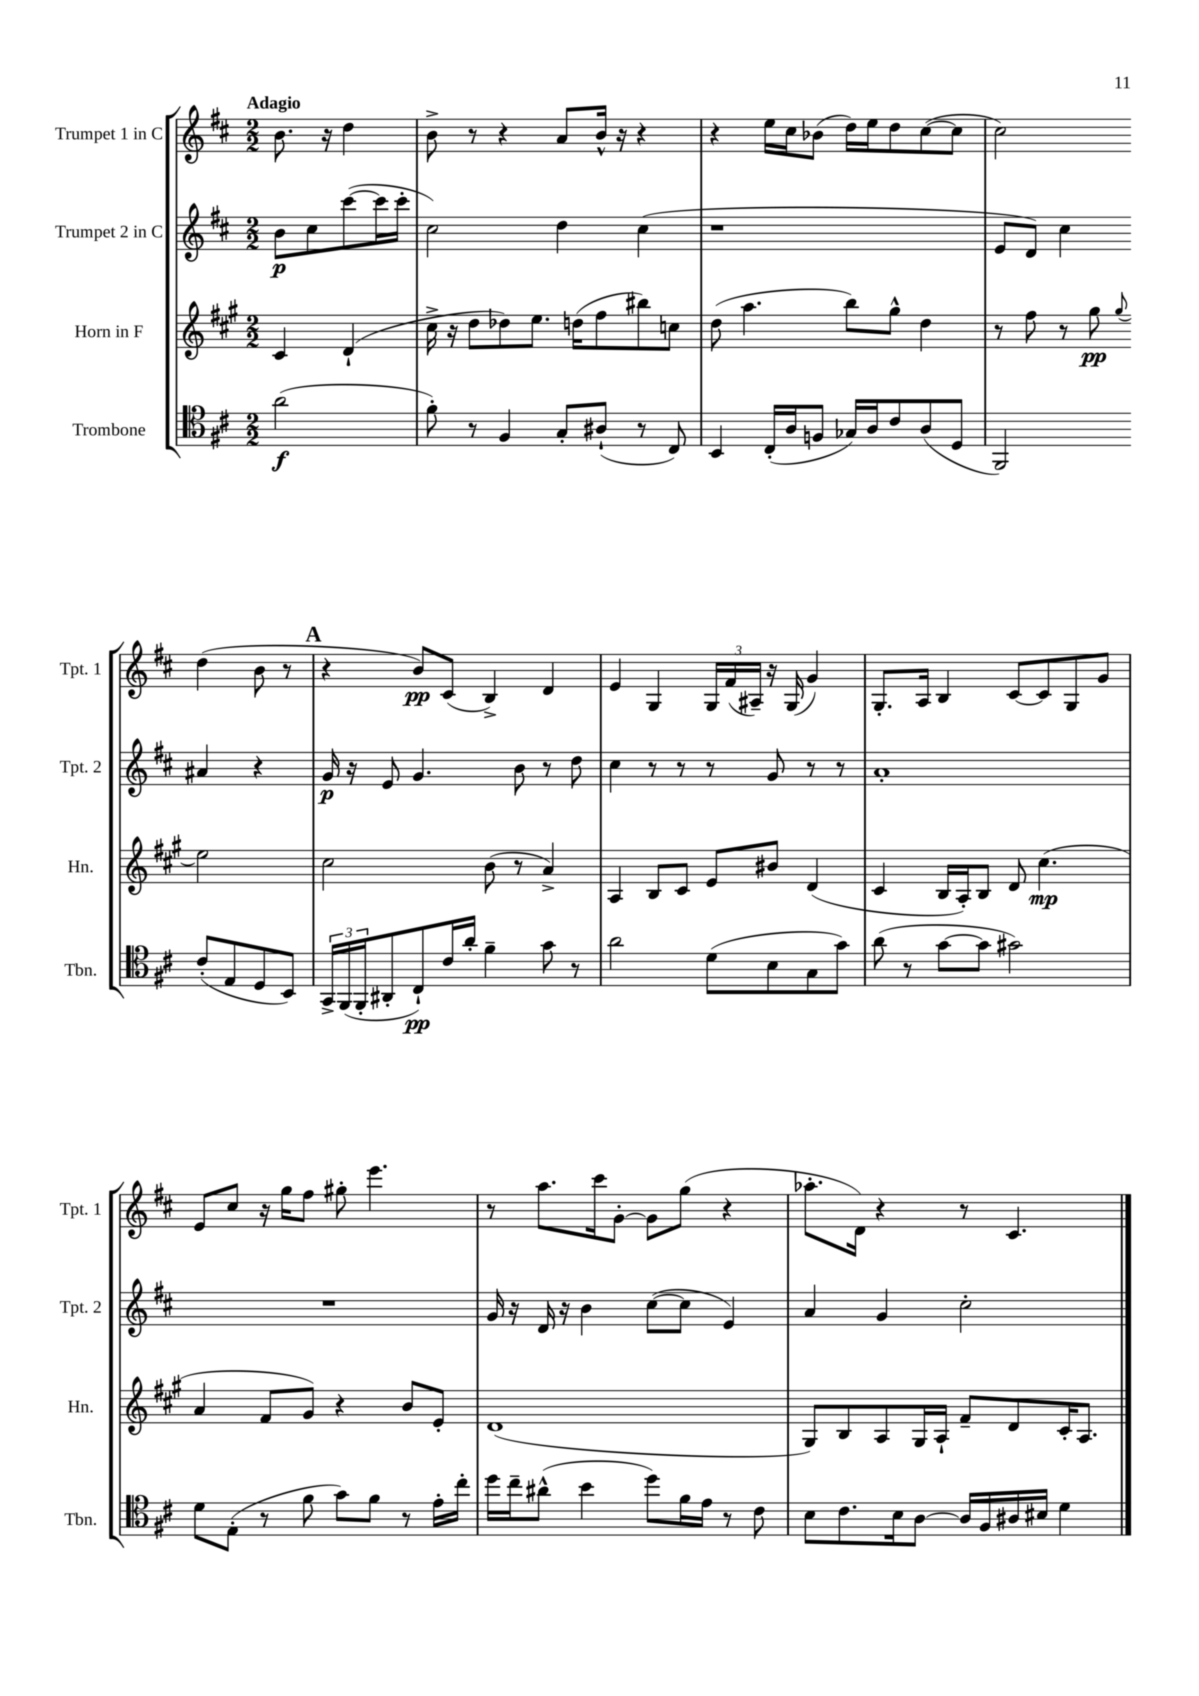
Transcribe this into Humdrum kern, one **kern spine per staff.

**kern	**kern	**kern	**kern
*staff4	*staff3	*staff2	*staff1
*clefC4	*clefG2	*clefG2	*clefG2
*k[f#c#]	*k[f#c#g#]	*k[f#c#]	*k[f#c#]
*M2/2	*M2/2	*M2/2	*M2/2
(2a\	4c#/	8b\L	8.b\
.	.	8cc#\	.
.	.	.	16r
.	(4d`/	([8ccc#\	4dd\
.	.	16ccc#\]L	.
.	.	16ccc#'\JJ	.
=	=	=	=
8f#'\)	16cc#^\	2cc#\)	8b^\
.	16r	.	.
8r	8dd\L	.	8r
4F#/	8dd-\)	.	4r
.	8.ee\J	.	.
8G'/L	.	4dd\	8a/L
.	(16dd\LK	.	.
(8A#`/J	8ff#\	.	16b^^/Jk
.	.	.	16r
8r	8bb#\)	(4cc#\	4r
8C#/)	8cc\J	.	.
=	=	=	=
4BB/	(8dd\	1r	4r
.	4.aa\	.	.
(16C#'/LL	.	.	16ee\LL
16A/J	.	.	16cc#\J
8F/J	.	.	(8b-\J
16G-/LL)	8bb\L)	.	16dd\LL)
16A/J	.	.	16ee\J
8c#/	8gg#^^\J	.	8dd\
(8A/	4dd\	.	([8cc#\
8D/J	.	.	8cc#\]J
=	=	=	=
2FF#/)	8r	8e/L	2cc#\)
.	8ff#\	8d/J)	.
.	8r	4cc#\	.
.	8gg#\	.	.
.	8qqgg#/	.	.
(8c#'/L	2ee\	4a#/	(4dd\
8E/	.	.	.
8D/	.	4r	8b\
8BB/J)	.	.	8r
=	=	=	=
24GG^/LL	2cc#\	16g/	4r
(24FF#/	.	.	.
.	.	16r	.
24FF#'/J	.	.	.
8AA#'/	.	8e/	.
8C#`/)	.	4.g/	8b/L)
16c#/L	.	.	(8c#/J
16a'/JJ	.	.	.
4f#~\	(8b\	.	4B^/)
.	8r	8b\	.
8g\	4a^/)	8r	4d/
8r	.	8dd\	.
=	=	=	=
2a\	4A/	4cc#\	4e/
.	8B/L	8r	4G/
.	8c#/J	8r	.
(8d\L	8e/L	8r	24G/LL
.	.	.	(24f#/
.	.	.	24A#~/JJ)
8B\	8b#/J	8g/	16r
.	.	.	(16G/
8G\	(4d/	8r	4g/)
8g\J)	.	8r	.
=	=	=	=
(8a\	4c#/	1a'	8.G'/L
8r	.	.	.
.	.	.	16A/Jk
[8g\L	16B/LL	.	4B/
.	16A'/J)	.	.
8g\]J	8B/J	.	.
2g#\)	8d/	.	[8c#/L
.	(4.cc#\	.	8c#/]
.	.	.	8G/
.	.	.	8g/J
=	=	=	=
8d\L	4a/	1r	8e/L
(8E'\J	.	.	8cc#/J
8r	8f#/L	.	16r
.	.	.	16gg\LK
8f#\	8g#/J)	.	8ff#\J
8g\L)	4r	.	8gg#'\
8f#\J	.	.	4.eee\
8r	8b/L	.	.
16e'\LL	8e'/J	.	.
16cc#'\JJ	.	.	.
=	=	=	=
16dd\LL	(1d	16g/	8r
16cc#~\J	.	16r	.
(8a#^^\J	.	16d/	8.aa\L
.	.	16r	.
4b\	.	4b\	.
.	.	.	16ccc#\k
.	.	.	[8g'\J
8dd\L)	.	([8cc#\L	8g\]L
16f#\L	.	8cc#\]J	(8gg\J
16e\JJ	.	.	.
8r	.	4e/)	4r
8c#\	.	.	.
=	=	=	=
8B\L	8G#/L)	4a/	8.aa-'\L
8.c#\	8B/	.	.
.	.	.	16d\Jk)
.	8A/	4g/	4r
16B\k	.	.	.
[8A\J	16G#/L	.	.
.	16A`/JJ	.	.
16A/]LL	8f#~/L	2cc#'\	8r
16F#/	.	.	.
16A#/	8d/	.	4.c#/
16B#/JJ	.	.	.
4d\	16c#'/K	.	.
.	8.A/J	.	.
==	==	==	==
*-	*-	*-	*-
